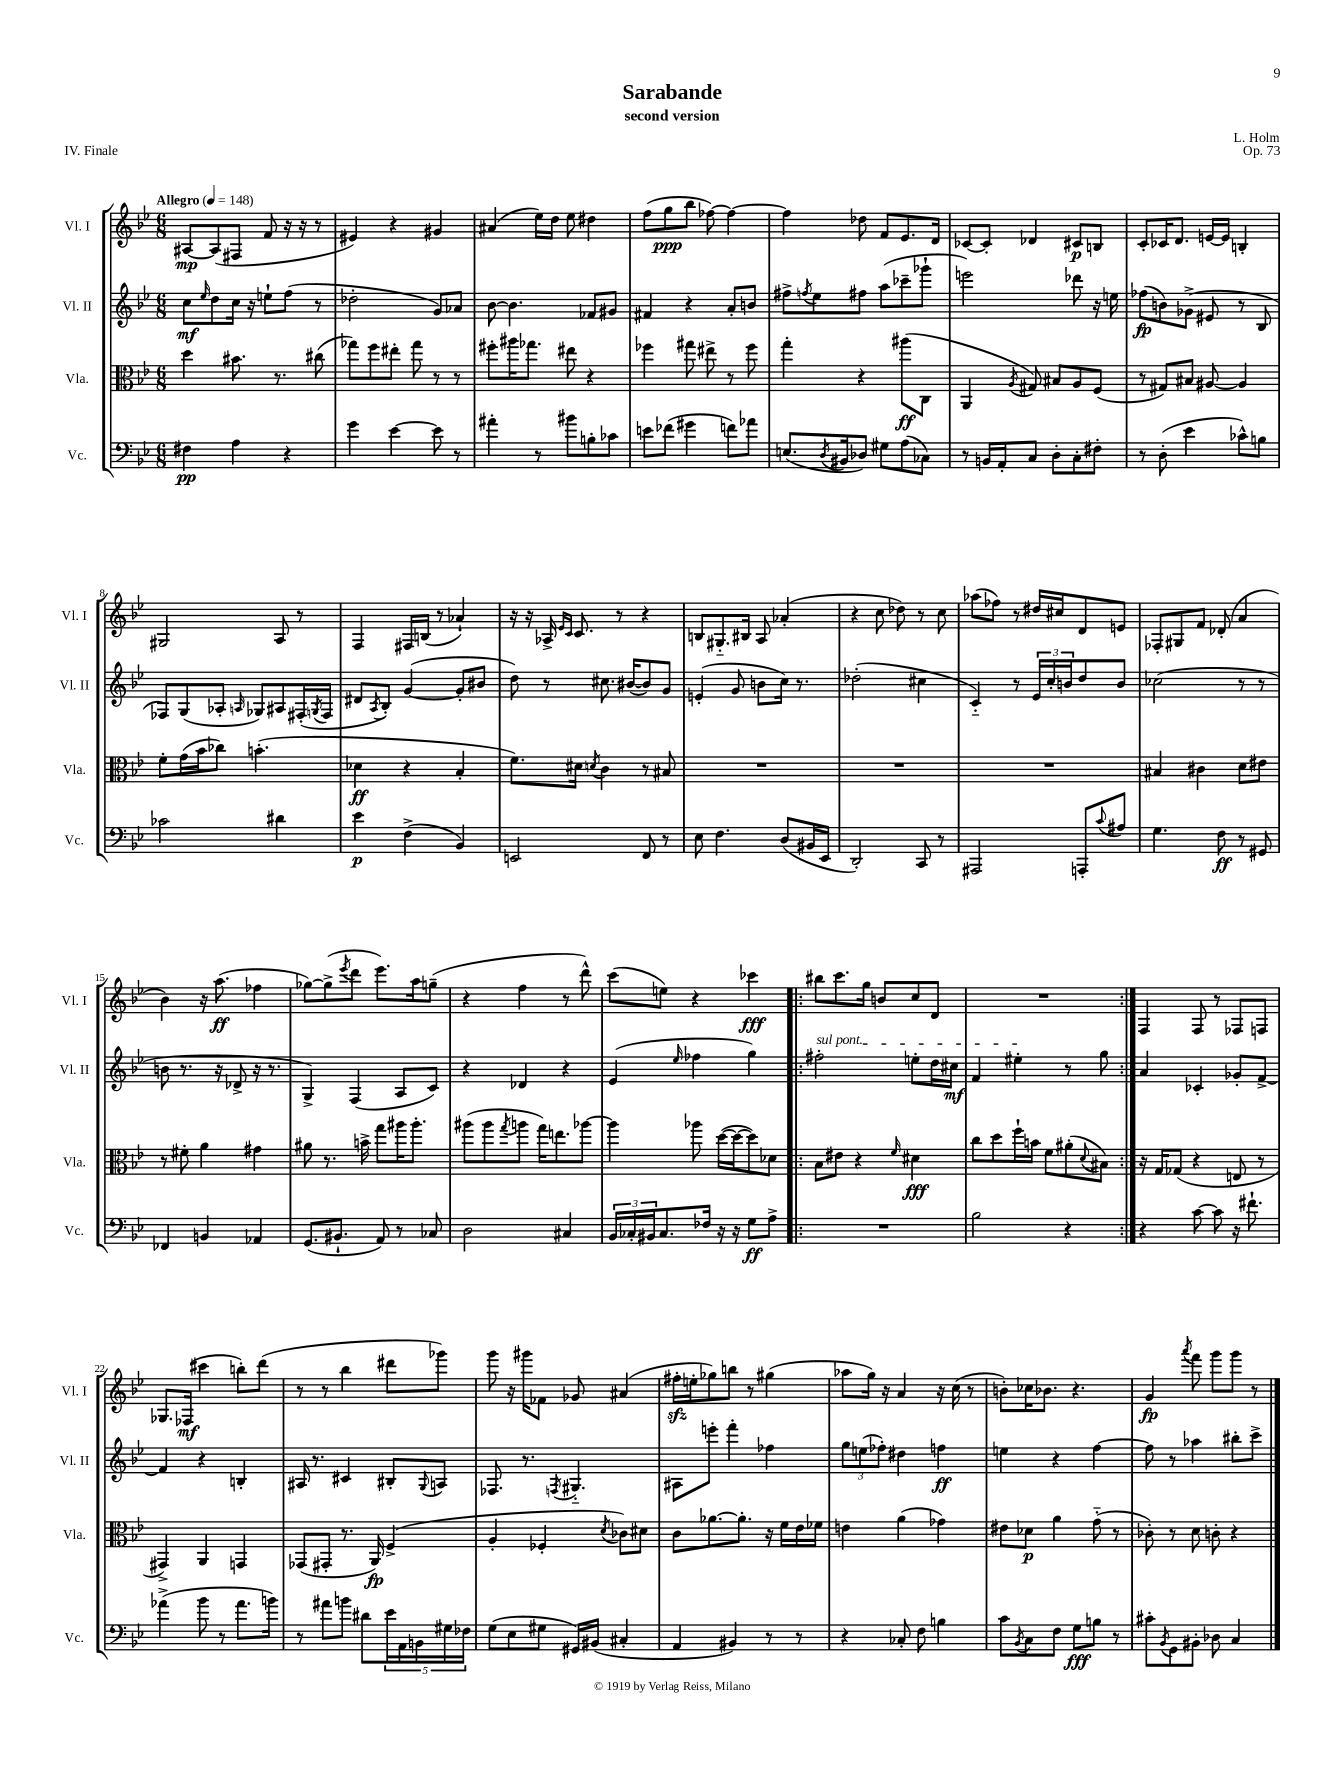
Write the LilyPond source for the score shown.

\header { title = "Sarabande" composer = "L. Holm" subtitle = "second version" opus = "Op. 73" piece = "IV. Finale" }
<<
\new StaffGroup <<
\new Staff = "s0" \with { instrumentName = "Vl. I" shortInstrumentName = "Vl. I" } {
    \clef treble \key bes \major \numericTimeSignature \time 6/8 \tempo "Allegro" 4 = 148
    ais8~\mp ais8( fis8 f'8 r16 r16 r8 |
    eis'4) r4 gis'4 |
    ais'4( ees''16) d''16 ees''8 dis''4 |
    f''8( g''8\ppp bes''8 fes''8~) fes''4~ |
    fes''4 des''8 f'8 ees'8. d'16 |
    ces'8~ ces'8-. des'4 cis'8\p b8 |
    c'8-. ces'16 d'8. e'16~ e'16 b4-. |
    gis2 a8 r8 |
    f4 fis16 b16( r8 aes'4-!) |
    r16 r16 aes16-> \grace { ees'16 c'16 } c'8. r8 r4 |
    b8 gis8.-_ bis16 a8 aes'4-.( |
    r4 c''8 des''8) r8 c''8 |
    aes''8( fes''8) r8 dis''16 cis''16 d'8 e'8 |
    fes8-. gis8 f'8 des'8-.( a'4 |
    bes'4) r16 a''8.\ff( fes''4 |
    ges''8~) ges''8->( \acciaccatura { ees'''8 } d'''8 ees'''8.) a''16 g''8--( |
    r4 f''4 r8 d'''8-^) |
    c'''8( e''8) r4 ces'''4\fff |
    \repeat volta 2 { bis''8 c'''8. g''16 b'8 c''8 d'8 |
    R2. | }
    f4 f8 r8 fes8 f8 |
    ges8. fes16\mf( cis'''4 b''8-.) d'''8( |
    r8 r8 bes''4 dis'''8 ges'''8) |
    g'''8 r16 gis'''16 fes'8 ges'8 ais'4( |
    fis''16-.\sfz e''16-. ges''8) b''8 r8 gis''4( |
    aes''8 g''16) r16 a'4 r16 c''16( r8 |
    b'8-.) ces''16 bes'8. r4. |
    g'4\fp \acciaccatura { a'''8 } f'''8 g'''8 g'''8 r8 \bar "|." |
}
\new Staff = "s1" \with { instrumentName = "Vl. II" shortInstrumentName = "Vl. II" } {
    \clef treble \key bes \major \numericTimeSignature \time 6/8
    c''8\mf \grace { ees''16 } d''8 c''16 r16 e''8-! f''8( r8 |
    des''2-. g'8) aes'8 |
    bes'8~ bes'4. fes'8 gis'8 |
    fis'4 r4 a'8-. b'8 |
    fis''8-> \acciaccatura { f''8 } ees''8 fis''8 a''8( ces'''8-- ges'''8-! |
    e'''2) des'''8 r16 e''16 |
    fes''8\fp( b'8) ges'8->( eis'8 r8 bes8 |
    fes8) g8( aes8-. \grace { a16 } ges8) ais8 fis16-.( \acciaccatura { g8 } fis16 |
    dis'8 \acciaccatura { a8 } bes8-.) g'4~( g'8-. bis'8 |
    d''8) r8 cis''8. bis'16~( bis'8) g'8 |
    e'4-.( g'8 b'8 c''16) r8. |
    des''2-.( cis''4 |
    c'4-_) r8 \tuplet 3/2 { ees'16 c''16-. b'16 } d''8 b'8 |
    ces''2( r8 r8 |
    b'8 r8. r16 des'8-> r16 r8. |
    g4->) f4( a8 c'8) |
    r4 des'4 r4 |
    ees'4( \grace { ees''16 } fes''4 g''4) |
    \repeat volta 2 { \once \override TextSpanner.bound-details.left.text = \markup { \italic "sul pont." } fis''2-.\startTextSpan e''8-. d''16 cis''16\mf |
    f'4 eis''4-.\stopTextSpan r8 g''8 | }
    a'4 ces'4-. ges'8-. f'8~-> |
    f'4 r4 b4-. |
    ais16 r8. cis'4 bis8-. \appoggiatura { g8 } a8 |
    fes8. r8. \acciaccatura { f8 } gis4.-_ |
    ais8 e'''8-. f'''4-. fes''4 |
    \tuplet 3/2 { g''8 e''8( fes''8-.) } dis''4 f''4\ff |
    e''4 r4 f''4~ |
    f''8 r8 aes''4 bis''8-. c'''8-> \bar "|." |
}
\new Staff = "s2" \with { instrumentName = "Vla." shortInstrumentName = "Vla." } {
    \clef alto \key bes \major \numericTimeSignature \time 6/8
    d''4 bis'8. r8. cis''8( |
    ges''8) f''8 eis''8-. ges''8 r8 r8 |
    fis''8-. ais''16 ges''8. eis''8 r4 |
    fes''4 gis''8 eis''8-> r8 fes''8 |
    g''4-. r4 ais''8\ff( c8 |
    a,4 \acciaccatura { a8 } gis8) bis8 a8 f8( |
    r8 gis8) bis8 ais8~ ais4 |
    f'8-. g'16( bes'16 ces''8) b'4.-.( |
    des'4\ff r4 bes4-. |
    f'8.) dis'16 \acciaccatura { d'8 } c'4 r8 bis8 |
    R2. |
    R2. |
    R2. |
    bis4 cis'4 d'8 eis'8 |
    r8 fis'8-. a'4 gis'4 |
    ais'8 r8. b'16-> g''8 ais''16 ais''8.-. |
    ais''8( ais''8 \acciaccatura { g''8 } a''8 g''16) e''8. aes''8~ |
    aes''4 aes''8 d''16~( d''16~ d''8) des'8 |
    \repeat volta 2 { bes8 eis'8 r4 \grace { f'16 } dis'4\fff |
    c''8 d''8 f''16-! b'16 f'8 ais'8-.( \appoggiatura { d'8 } bis8) | }
    r16 g16 ges8( r4 e8 r8 |
    gis,4->) a,4 g,4 |
    ges,8( gis,8-. r8. a,16\fp) f4->( |
    a4-. fes4-. \acciaccatura { d'8 } ces'8) dis'8 |
    c'8 aes'8.~ aes'8.-. r16 f'16 ees'16 fes'16 |
    e'4 a'4( ges'4) |
    eis'8 des'8\p a'4 g'8-_( r8 |
    ces'8-.) r8 d'8 c'8-. r4 \bar "|." |
}
\new Staff = "s3" \with { instrumentName = "Vc." shortInstrumentName = "Vc." } {
    \clef bass \key bes \major \numericTimeSignature \time 6/8
    fis4\pp a4 r4 |
    g'4 ees'4~ ees'8 r8 |
    ais'4-. r8 bis'8 b8-. ces'8 |
    e'8 fes'8( gis'4 f'8) aes'8 |
    e8.( \acciaccatura { d8 } bis,16 des8) gis8 a8( ces8) |
    r8 b,16 a,16-. c8 d8-. c8-. fis8-. |
    r8 d8-.( ees'4 ces'8-^) b8 |
    ces'2 dis'4 |
    ees'4\p f4->( bes,4) |
    e,2 f,8 r8 |
    ees8 f4. d8( bis,16 ees,16 |
    d,2-.) c,8 r8 |
    ais,,2 a,,8-. \appoggiatura { c'8 } ais8 |
    g4. f8\ff r8 gis,8 |
    fes,4 b,4 aes,4 |
    g,8.( bis,8.-! a,8) r8 ces8 |
    d2 cis4 |
    \tuplet 3/2 { bes,16 ces16-. bis,16 } ces8. fes16 r16 r16 g8\ff a8-> |
    \repeat volta 2 { R2. |
    bes2 r4 | }
    r4 c'8~ c'8 r16 fis'8.-! |
    aes'4->( bes'8 r8 aes'8. b'16) |
    r8 ais'8 b'8 dis'8 \tuplet 5/4 { ees'16 a,16 b,16 gis16 fes16 } |
    g8( ees8 gis8 gis,16) bis,16( cis4-. |
    a,4 bis,4) r8 r8 |
    r4 ces8-. f8 b4 |
    c'8 \acciaccatura { bes,8 } c8 f8 g8\fff b8 r8 |
    cis'8-. \acciaccatura { bes,8 } g,8 bis,8-. des8 c4 \bar "|." |
}
>>
>>
